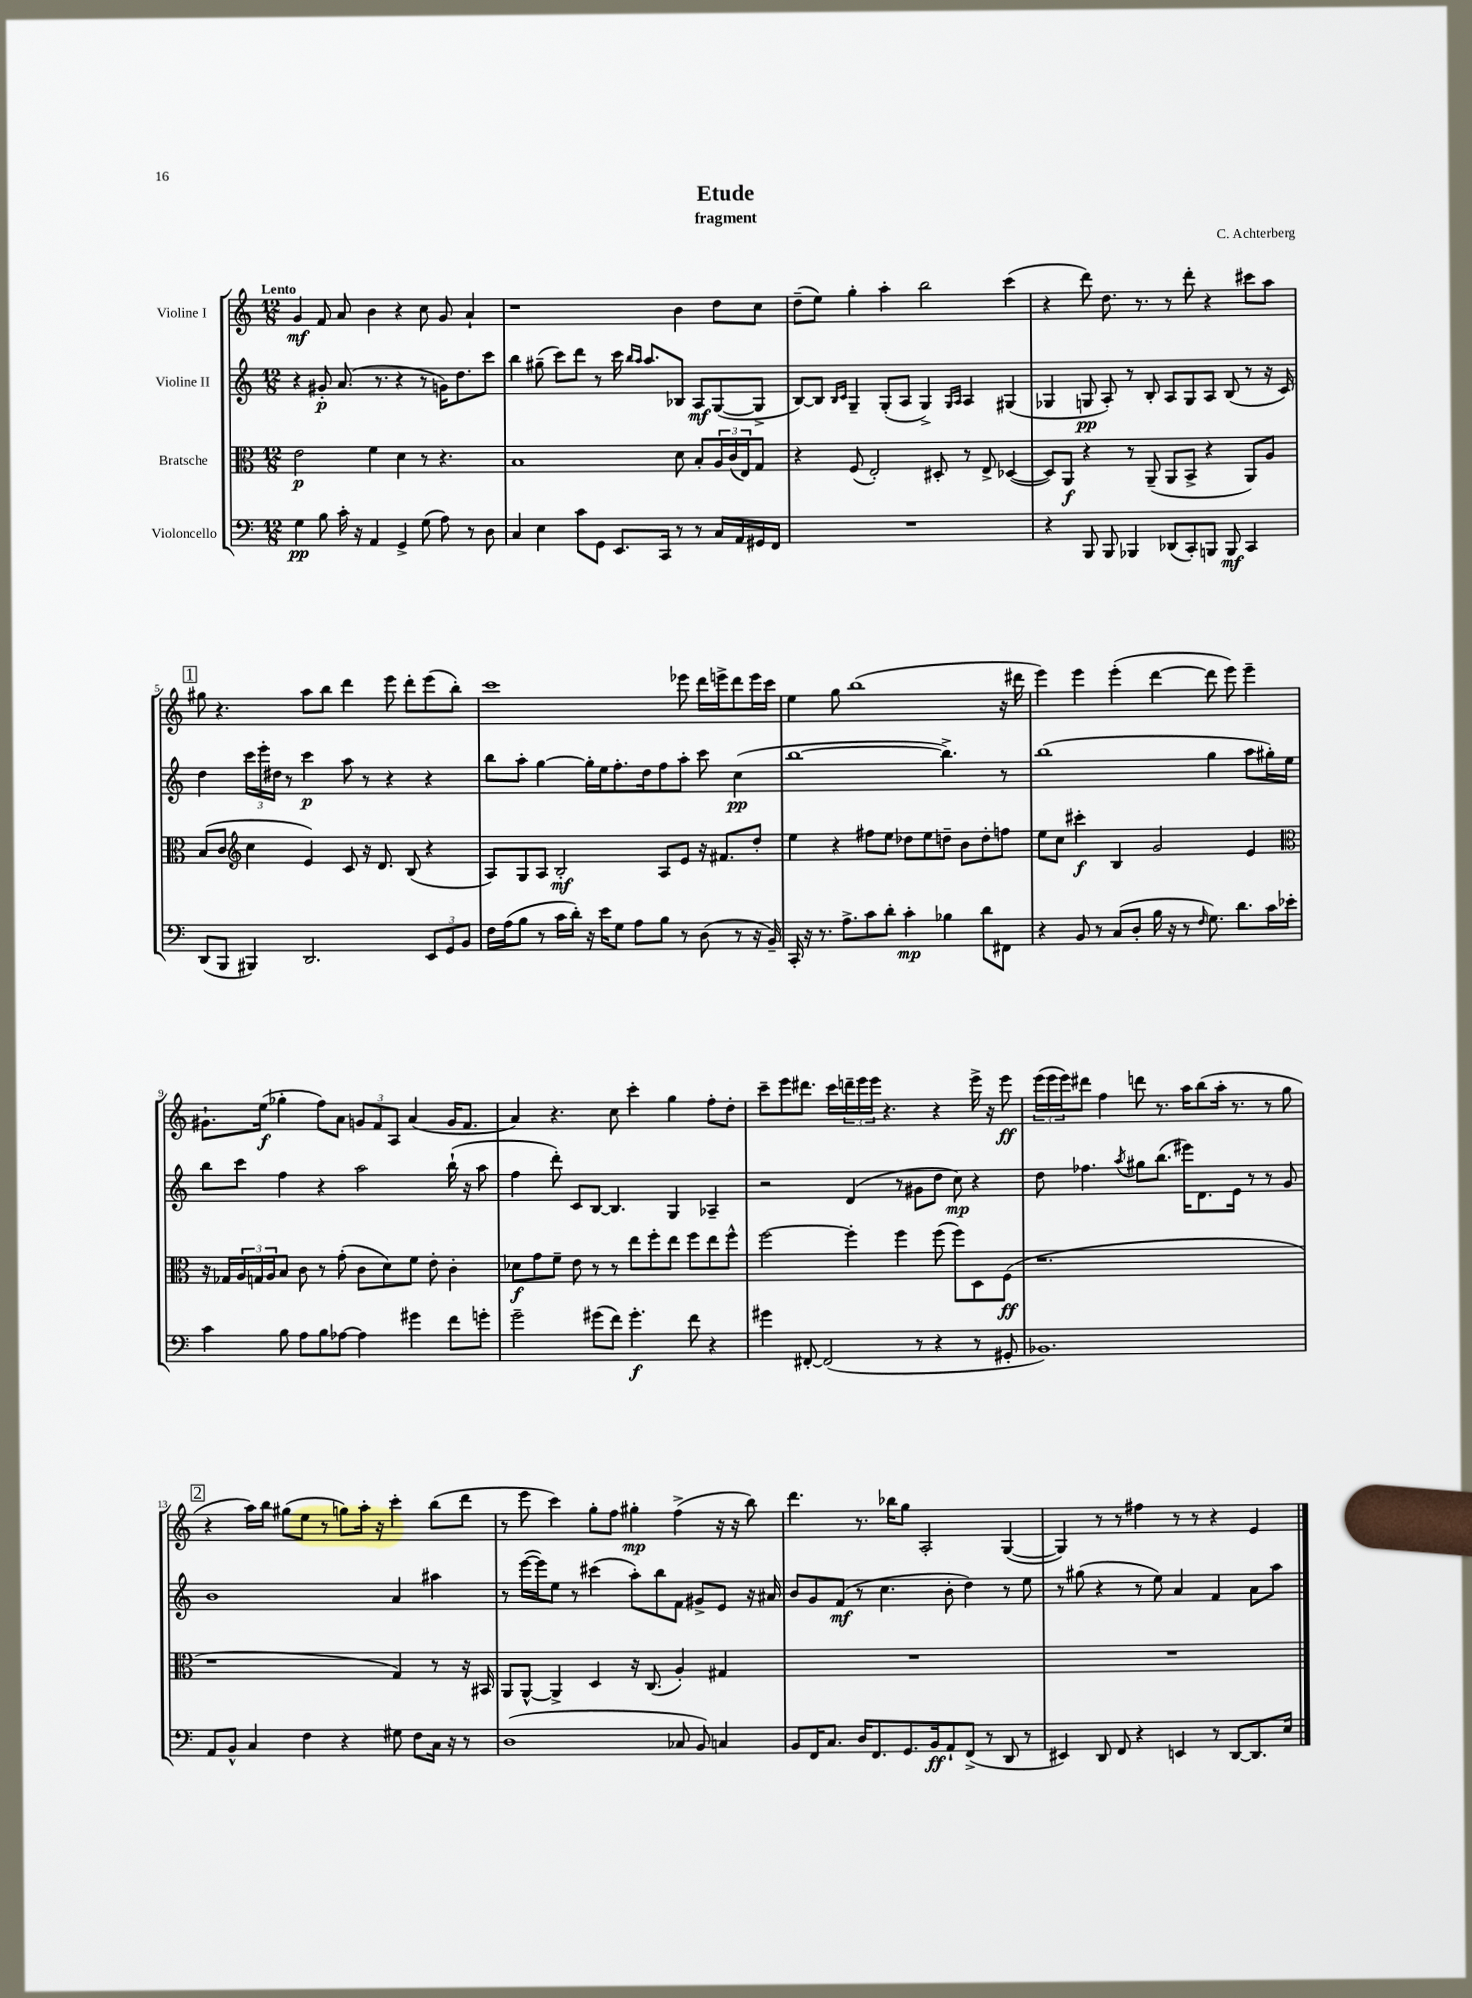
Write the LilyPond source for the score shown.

\header { title = "Etude" composer = "C. Achterberg" subtitle = "fragment" }
<<
\new StaffGroup <<
\new Staff = "s0" \with { instrumentName = "Violine I" } {
    \clef treble \key c \major \numericTimeSignature \time 12/8 \tempo "Lento"
    g'4\mf f'8 a'8 b'4 r4 c''8 g'8 a'4-! |
    r1 b'4 d''8 c''8 |
    d''8--( e''8) g''4-. a''4-. b''2 c'''4( |
    r4 d'''8) d''8. r8. r8 d'''8-. r4 cis'''8 a''8 |
    \mark \markup { \box "1" } gis''8 r4. a''8 b''8 d'''4 e'''8 d'''8-. e'''8( b''8-.) |
    c'''1 ees'''8 d'''16 e'''16-> d'''8 e'''16 c'''16 |
    e''4 g''8 b''1( r16 dis'''16 |
    e'''4) e'''4 e'''4-.( d'''4~ d'''8 e'''8) e'''4-- |
    gis'8.-! e''16\f( ges''4-. f''8) a'8 \tuplet 3/2 { g'8 f'8 a8 } a'4( g'16 f'8. |
    a'4) r4. c''8 c'''4-. g''4 f''8-. d''8-. |
    c'''8-- e'''8 dis'''8. c'''16 \tuplet 3/2 { d'''16-- e'''16 e'''16 } r4. r4 e'''16-> r16 e'''8\ff |
    \tuplet 3/2 { e'''16( e'''16 e'''16) } dis'''8 f''4 d'''8 r8. a''16 b''8( a''16-. r8. r8 g''8 |
    \mark \markup { \box "2" } r4 a''16) b''16 gis''8( e''8 r8 g''8) a''16-. r16 c'''4-. b''8( d'''8 |
    r8 e'''8 c'''4) g''8-. f''8 gis''4-.\mp f''4->( r16 r16 b''8) |
    d'''4. r8. bes''16 g''8 a2-. g4~( |
    g4) r8 r8 fis''4 r8 r8 r4 e'4 \bar "|." |
}
\new Staff = "s1" \with { instrumentName = "Violine II" } {
    \clef treble \key c \major \numericTimeSignature \time 12/8
    r4 gis'8-.\p a'8.( r8. r4 r8 g'16) d''8. c'''8 |
    b''4 gis''8--( c'''8) d'''8 r8 c'''16 \grace { b''16 a''16 } a''8. bes8 a8\mf g8~( g8-> |
    b8~) b8 \grace { b16 c'16 } g4-- g8-.( a8 g4->) \grace { g16 a16 } a4 gis4( |
    ges4 g8\pp a8-.) r8 b8-. a8 g8 a8 b8( r8 r16 c'16) |
    \mark \markup { \box "1" } d''4 \tuplet 3/2 { c'''16 e'''16-. dis''16 } r8 c'''4\p a''8 r8 r4 r4 |
    b''8 a''8-. g''4~ g''16-. e''16 f''8.-. d''16 f''8 a''8-. c'''8 c''4\pp( |
    b''1~ b''4.->) r8 |
    b''1( g''4 a''8 gis''16-.) e''16 |
    b''8 c'''8 f''4 r4 a''2 b''16-!( r16 a''8 |
    f''4 d'''8-.) c'8 b8~ b4. g4 aes4-- |
    r2 d'4( r8 gis'8 d''8 c''8\mp) r4 |
    d''8 fes''4. \acciaccatura { a''8 } gis''8 b''8.( eis'''16) d'8. e'16 r8 r8 g'8 |
    \mark \markup { \box "2" } b'1 a'4 ais''4 |
    r8 e'''16~( e'''16) e''8 r8 cis'''4( a''8-.) b''8 f'8 gis'8-> e'8 r16 ais'16 |
    b'8 g'8 f'8\mf( r8 c''4. b'8-. d''4) r8 e''8 |
    r8 gis''8( r4 r8 e''8) a'4 f'4 a'8 a''8 \bar "|." |
}
\new Staff = "s2" \with { instrumentName = "Bratsche" } {
    \clef alto \key c \major \numericTimeSignature \time 12/8
    e'2\p f'4 d'4 r8 r4. |
    b1 d'8 b8-. \tuplet 3/2 { a16 c'16( e16) } g8 |
    r4 f8( e2-.) dis8-. r8 e8-> des4~( |
    des8) a,8\f r4 r8 a,8--( a,8 b,8-> r4 a,8) a8 |
    \mark \markup { \box "1" } b8( c'8 \clef treble c''4 e'4) c'8 r16 d'8. b8( r4 |
    a8) g8 a8 b2-.\mf a8 e'8 r16 fis'8. d''8-. |
    e''4 r4 fis''8 e''8 des''8 e''8 d''8-- b'8 d''8-. f''8 |
    e''8 c''8 cis'''4-.\f b4 g'2 e'4 |
    \clef alto r16 ges16 \tuplet 3/2 { a16 g16 a16 } b8 c'8 r8 g'8-.( c'8 d'8) f'8 e'8-. c'4-. |
    des'8\f g'8 f'8-- e'8 r8 r8 e''8 f''8-. e''8 f''8 e''8 f''8-^ |
    f''2~ f''4-. f''4 f''8( f''8) d8 f8\ff( |
    r1. |
    \mark \markup { \box "2" } r1 g4) r8 r16 bis,16 |
    a,8 a,8~-^ a,4-> d4 r16 c8.( a4-.) gis4 |
    R1. |
    R1. \bar "|." |
}
\new Staff = "s3" \with { instrumentName = "Violoncello" } {
    \clef bass \key c \major \numericTimeSignature \time 12/8
    g4\pp b8 c'16-. r16 a,4 g,4-> g8( a8) r8 d8 |
    c4 e4 c'8 g,8 e,8. c,16 r8 r8 c16 a,16 gis,16 f,16 |
    R1. |
    r4 b,,8 b,,8 bes,,4 des,8( c,8-.) b,,8 b,,8\mf c,4 |
    \mark \markup { \box "1" } d,8( b,,8 bis,,4) d,2. \tuplet 3/2 { e,8 g,8 b,8 } |
    f16 a16( b8 r8 c'16 d'16-.) r16 e'16 g8 a8 b8 r8 d8( r8 r16 b,16--) |
    c,16-. r16 r8. a8.-> c'8 d'8-. c'4-.\mp bes4 d'8 fis,8 |
    r4 b,8 r8 c8( d8-. b16 r16 r8 \grace { f16 } g8.) d'8. c'16 ees'16-. |
    c'4 b8 a8 b8 aes8~ aes4 gis'4 f'8 g'8-. |
    g'2-- gis'8( f'8) gis'4.-.\f f'8 r4 |
    gis'4 fis,8~-. fis,2( r8 r4 r8 gis,8-. |
    bes,1.) |
    \mark \markup { \box "2" } a,8 b,8-^ c4 f4 r4 gis8 f8 c16 r16 r8 |
    d1( ces8 b,8) c4 |
    b,8 f,16 c8. d16 f,8. g,8. b,16\ff a,8-! f,8->( r8 d,8 r8 |
    eis,4) d,8 f,8 r4 e,4 r8 d,8~ d,8. e16 \bar "|." |
}
>>
>>
